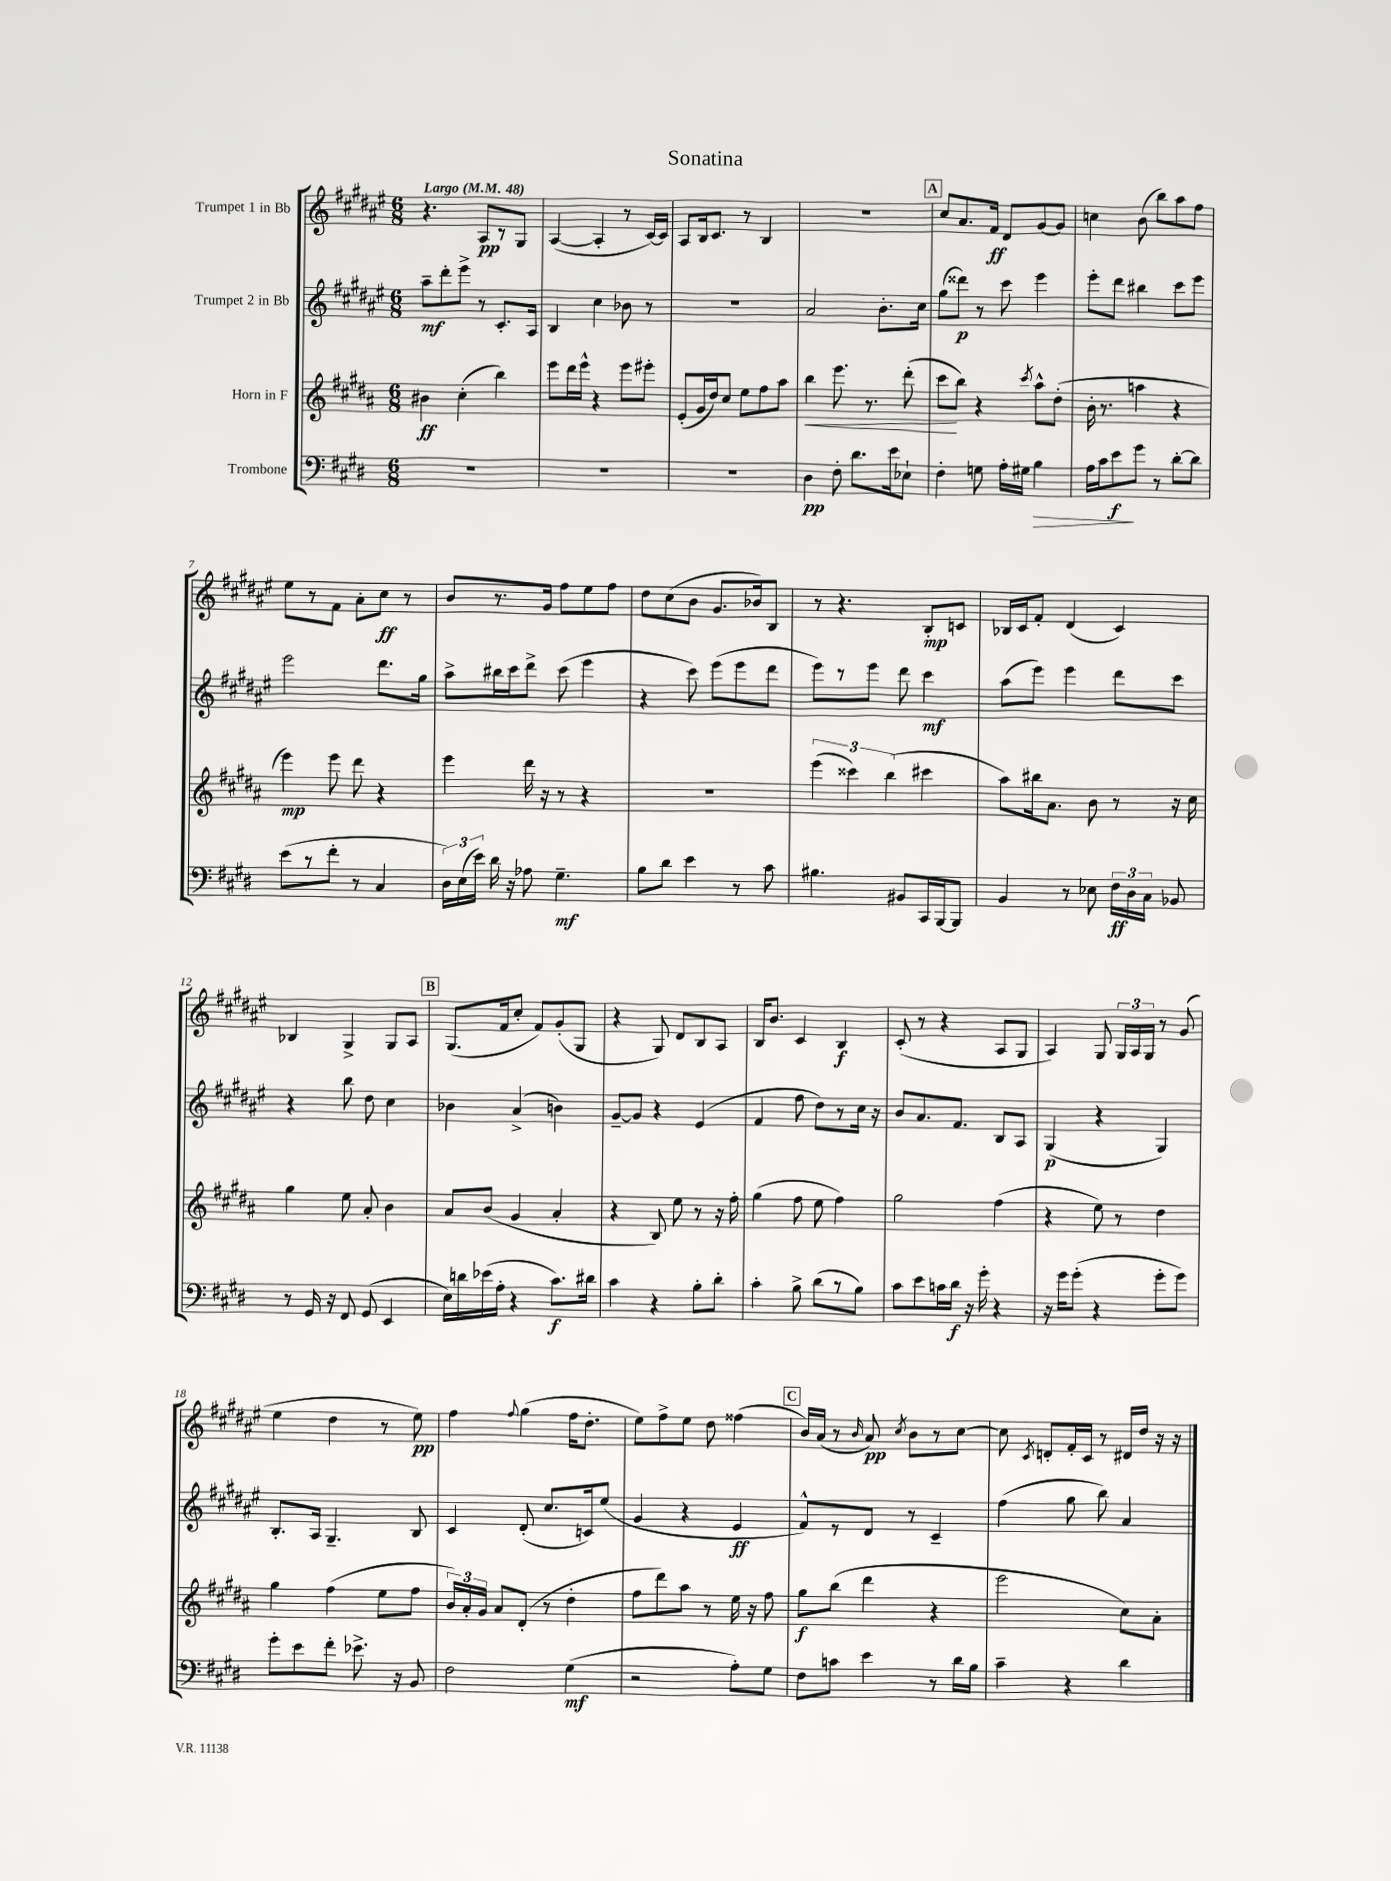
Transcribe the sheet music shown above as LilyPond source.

\header { title = "Sonatina" }
<<
\new StaffGroup <<
\new Staff = "s0" \with { instrumentName = "Trumpet 1 in Bb" } {
    \clef treble \key fis \major \numericTimeSignature \time 6/8 \tempo "Largo" 4 = 48
    \autoBeamOff r4. ais8[\pp r8 gis8] |
    ais4~( ais4-. r8 cis'16[~) cis'16] |
    ais8[ b16 cis'8.] r8 b4 |
    R2. |
    \mark \markup { \box "A" } cis''8[ ais'8. fis'16]\ff dis'8[ gis'8~ gis'8] |
    c''4 b'8( b''8[) ais''8 fis''8] |
    eis''8[ r8 fis'8] ais'8[-. cis''8]\ff r8 |
    b'8[ r8. gis'16] fis''8[ eis''8 fis''8] |
    dis''8[ cis''8( b'8] gis'8.[ bes'16) b8] |
    r8 r4. b8[-.\mp c'8] |
    bes16[ cis'16 fis'8]-. dis'4( cis'4) |
    bes4 gis4-> gis8[ ais8] |
    \mark \markup { \box "B" } gis8.[( fis'16 cis''8]-. fis'8[) gis'8-.( gis8] |
    r4 gis8) dis'8[ b8 ais8] |
    b16[ b'8.] cis'4 b4\f |
    cis'8-.( r8 r4 ais8[ gis8] |
    ais4) gis8 \tuplet 3/2 { gis16[ ais16 gis16] } r8 gis'8( |
    eis''4 dis''4 r8 eis''8\pp) |
    fis''4 \appoggiatura { fis''8 } gis''4( fis''16[ dis''8.]-. |
    eis''8[) fis''8-> eis''8] dis''8 fisis''4( |
    \mark \markup { \box "C" } b'16[) ais'16]( r8 \grace { b'16 } ais'8\pp) \acciaccatura { cis''8 } b'8[ r8 cis''8]~ |
    cis''8 \acciaccatura { cis'8 } d'8[-. fis'16-. cis'16] r8 dis'16[ dis''16] r16 r16 \bar "|." |
}
\new Staff = "s1" \with { instrumentName = "Trumpet 2 in Bb" } {
    \clef treble \key fis \major \numericTimeSignature \time 6/8
    \autoBeamOff ais''8[--\mf dis'''8-. eis'''8]-> r8 cis'8.[-. ais16] |
    b4 cis''4 bes'8 r8 |
    R2. |
    ais'2 b'8.[-. cis''16] |
    \mark \markup { \box "A" } gis''8[( disis'''8]\p) r8 cis'''8 eis'''4 |
    eis'''8[-. dis'''8] bis''4 cis'''8[ eis'''8] |
    eis'''2 dis'''8.[ gis''16] |
    ais''8[-> bis''16 cis'''16 dis'''8]-> cis'''8( eis'''4 |
    r4 cis'''8) eis'''8[( eis'''8 dis'''8] |
    eis'''8[) r8 eis'''8] dis'''8 cis'''4\mf |
    ais''8[( eis'''8]) eis'''4 dis'''8[ cis'''8] |
    r4 b''8 dis''8 cis''4 |
    \mark \markup { \box "B" } bes'4 ais'4->( b'4) |
    gis'8[~-- gis'8] r4 eis'4( |
    fis'4 fis''8 dis''8[) r8 cis''16] r16 |
    b'8[ ais'8. fis'8.] b8[ ais8] |
    gis4\p( r4 gis4) |
    b8.[-. ais16] gis4.-- b8 |
    cis'4 dis'8-.( cis''8.[ c'16) eis''8]( |
    gis'4 r4 eis'4\ff |
    \mark \markup { \box "C" } fis'8[-^) r8 dis'8] r8 cis'4-- |
    fis''4( gis''8 b''8) ais'4 \bar "|." |
}
\new Staff = "s2" \with { instrumentName = "Horn in F" } {
    \clef treble \key b \major \numericTimeSignature \time 6/8
    \autoBeamOff bis'4\ff cis''4-.( b''4) |
    e'''8[ dis'''16 e'''16]-^ r4 e'''8[ eis'''8]-. |
    e'8[-.( gis'16 dis''16) cis''8] e''8[ fis''8 ais''8] |
    b''4\< e'''8. r8. dis'''8-.( |
    \mark \markup { \box "A" } cis'''8[\! b''8]) r4 \acciaccatura { cis'''8 } ais''8[-^ dis''8]-.( |
    b'16-. r8. a''4 r4 |
    e'''4\mp) e'''8 dis'''8 r4 |
    e'''4 dis'''16 r16 r8 r4 |
    R2. |
    \tuplet 3/2 { e'''4( cisis'''4) b''4( } cis'''4 |
    ais''8[) bis''16 ais'8.] b'8 r8 r16 cis''16 |
    gis''4 e''8 ais'8-. b'4 |
    \mark \markup { \box "B" } ais'8[ b'8]( gis'4 ais'4-. |
    r4 b8) e''8 r8 r16 fis''16-. |
    gis''4( fis''8 e''8 fis''4) |
    gis''2 fis''4( |
    r4 e''8) r8 dis''4 |
    gis''4 fis''4( e''8[ fis''8] |
    \tuplet 3/2 { b'16[) ais'16-. gis'16] } ais'8[ dis'8]-.( r8 dis''4-. |
    fis''8[ dis'''8) ais''8] r8 e''16 r16 fis''8 |
    \mark \markup { \box "C" } gis''8[\f b''8]( dis'''4 r4 |
    e'''2 cis''8[) ais'8]-. \bar "|." |
}
\new Staff = "s3" \with { instrumentName = "Trombone" } {
    \clef bass \key e \major \numericTimeSignature \time 6/8
    \autoBeamOff R2. |
    R2. |
    R2. |
    dis4\pp fis8-. dis'8.[ e'16 ees8]-! |
    \mark \markup { \box "A" } fis4-. g8 a16[-. gis16] b4\> |
    a16[ cis'16 e'8\f\! gis'8] r8 dis'8[~-. dis'8] |
    e'8[( r8 fis'8]-. r8 cis4 |
    \tuplet 3/2 { dis16[) e16( e'16]) } dis'16 r16 aes8 gis4.--\mf |
    b8[ dis'8] e'4 r8 cis'8 |
    bis4. bis,8[ cis,16 b,,16~ b,,8] |
    b,4 r8 ees8 \tuplet 3/2 { fis16[\ff dis16 cis16] } bes,8 |
    r8 gis,16 r16 fis,8 gis,8( e,4 |
    \mark \markup { \box "B" } e16[) d'16 ees'16( a16]-. r4 cis'8.[\f) dis'16] |
    cis'4 r4 b8[-. dis'8]-. |
    cis'4-. b8-> dis'8[( r8 b8]) |
    cis'8[ e'8 c'16 dis'16]\f r16 gis'16-. r4 |
    r16 gis'16[ gis'8]-.( r4 gis'8[-. gis'8]) |
    gis'8[-. e'8 fis'8]-. ees'8.-> r16 b,8 |
    fis2 gis4\mf( |
    r2 a8[-.) gis8] |
    \mark \markup { \box "C" } fis8[ c'8] e'4 r8 dis'16[ b16] |
    cis'4-- r4 dis'4 \bar "|." |
}
>>
>>
